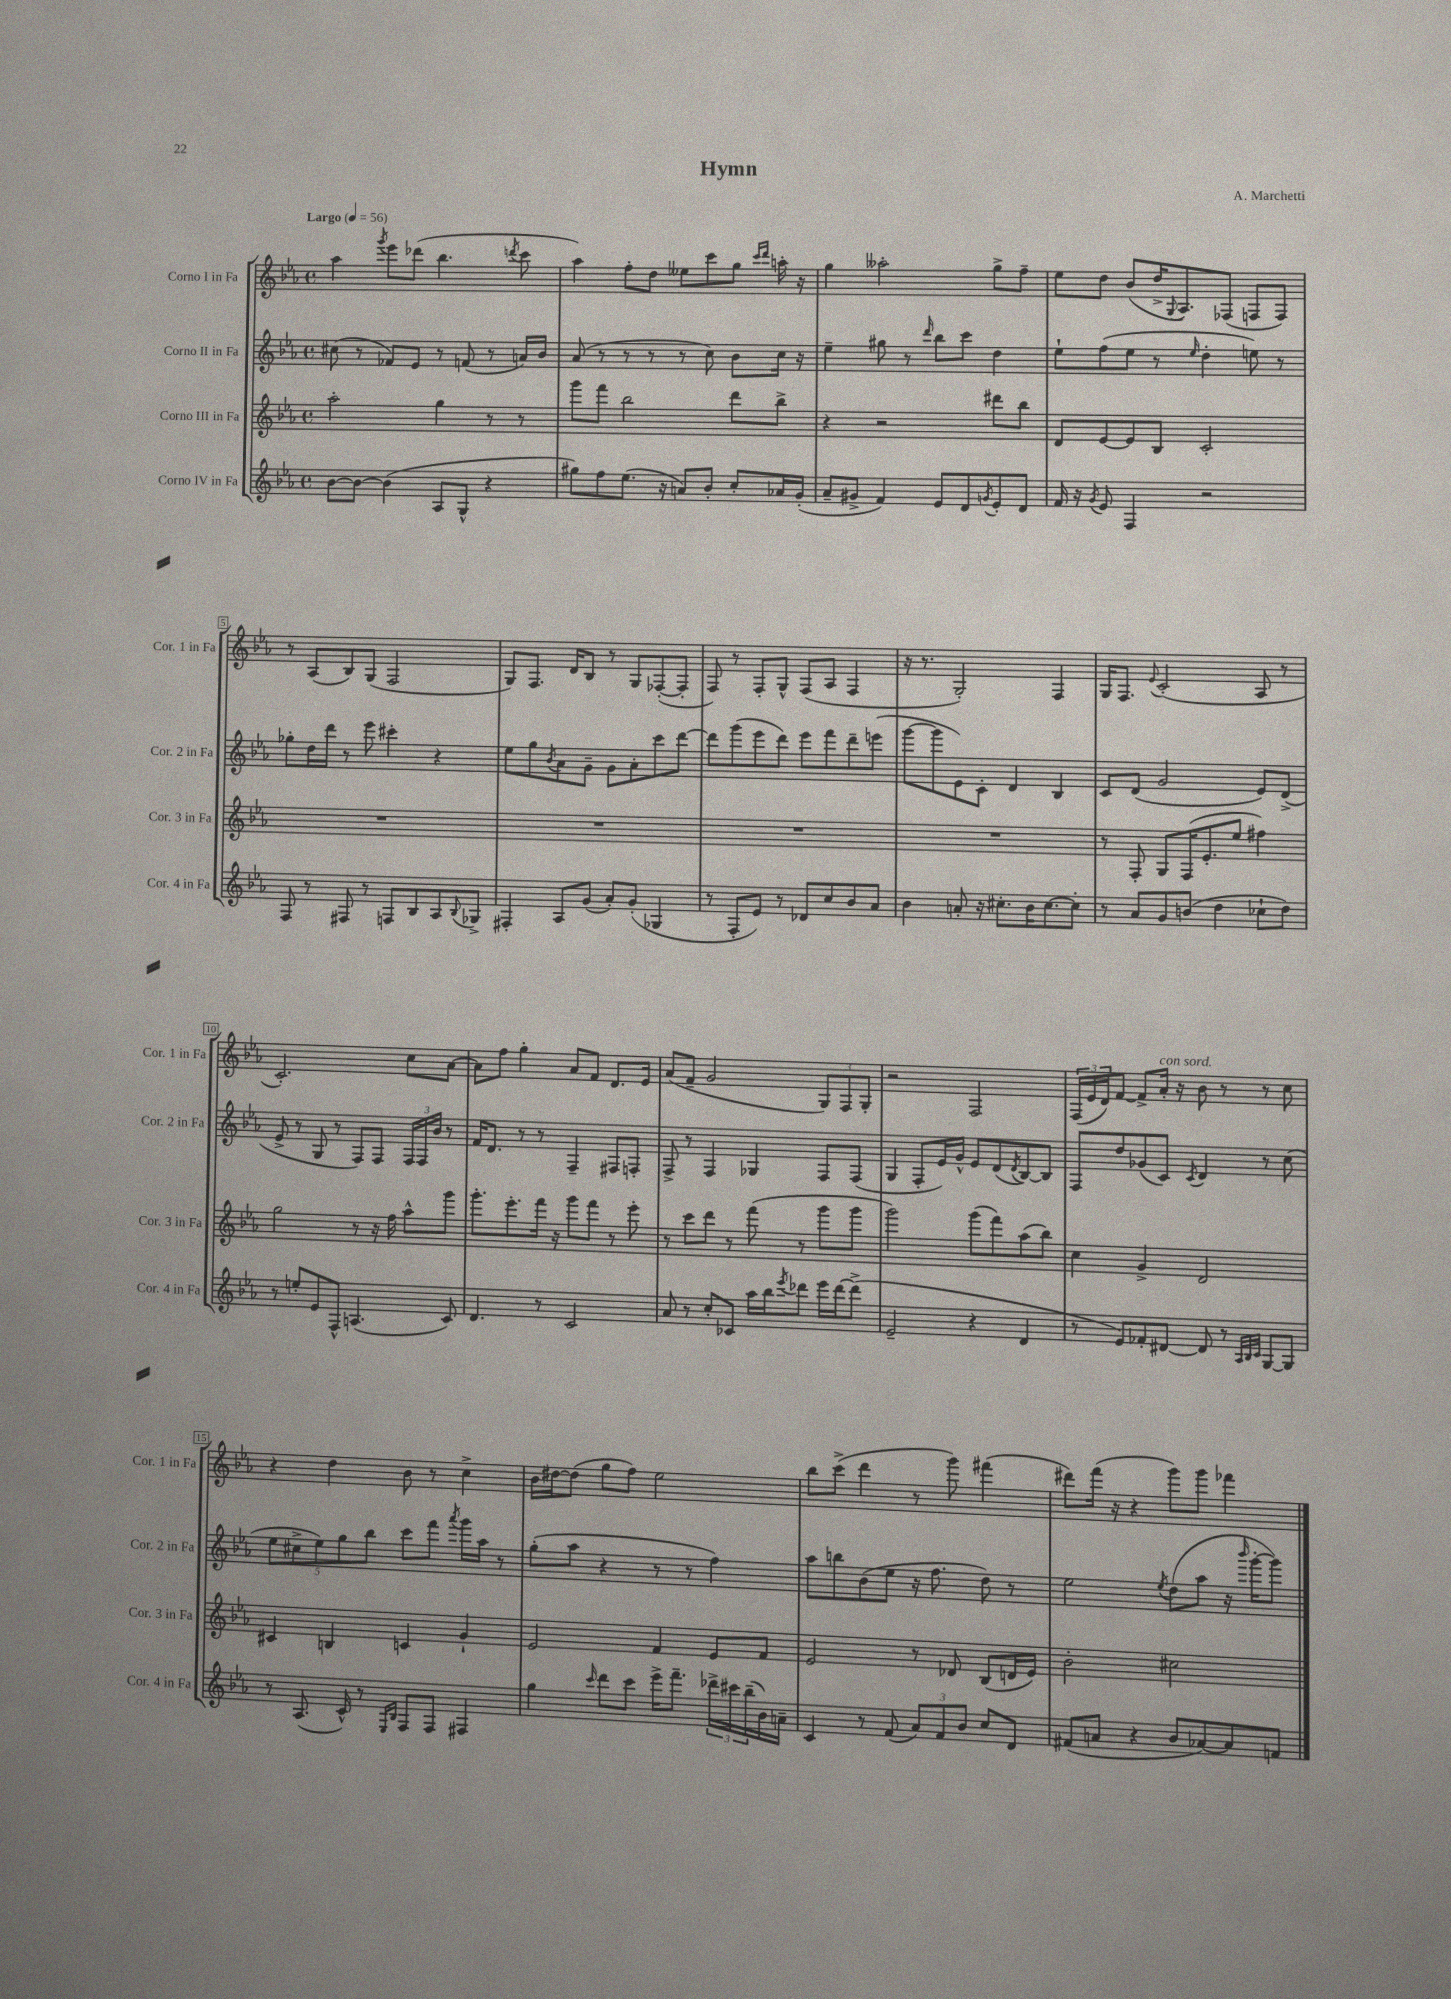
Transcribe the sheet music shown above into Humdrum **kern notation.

**kern	**kern	**kern	**kern
*part4	*part3	*part2	*part1
*staff4	*staff3	*staff2	*staff1
*I"Corno IV in Fa	*I"Corno III in Fa	*I"Corno II in Fa	*I"Corno I in Fa
*I'Cor. 4 in Fa	*I'Cor. 3 in Fa	*I'Cor. 2 in Fa	*I'Cor. 1 in Fa
*clefG2	*clefG2	*clefG2	*clefG2
*k[b-e-a-]	*k[b-e-a-]	*k[b-e-a-]	*k[b-e-a-]
*M4/4	*M4/4	*M4/4	*M4/4
*met(c)	*met(c)	*met(c)	*met(c)
*MM56	*MM56	*MM56	*MM56
=1	=1	=1	=1
!	!	!	!LO:TX:a:B:t=Largo
[8b-\L	2aa-'\	(8cc#X\	4aa-\
8b-\J_	.	8r	.
.	.	.	8qggg/
(4b-\]	.	8f-X/L)	8eee-\L
.	.	8e-/J	(8ddd-X\J
8A-/L	4gg\	8r	4.bb-\
8G^^/J	.	(8fn/	.
4r	8r	8r	.
.	.	.	8qdddn/
.	8r	16an/LL)	8ccc\
.	.	16b-/JJ	.
=2	=2	=2	=2
8gg#X\L)	8ggg\L	(8a-/	4aa-\)
8ff\	8fff\J	8r	.
(8.ee-\J	2bb-\	8r	8ff'\L
.	.	8r	8dd\J
16r	.	.	.
8an/L)	.	8r	8ee--X\L
8b-'/J	.	8cc\)	8ccc\
8cc'/L	8ddd\L	8b-\L	8gg\J
.	.	.	16qqccc/LL
.	.	.	16qqddd/JJ
16a-X/L	8bb-^\J	16cc\Jk	16aan'\
(16g'/JJ	.	16r	16r
=3	=3	=3	=3
8a-~/L	4r	4ee-~\	4gg\
8g#X^/J	.	.	.
4f/)	2r	8gg#X\	2aa--X'\
.	.	8r	.
.	.	16qqddd/	.
8e-/L	.	8bb-\L	.
8d/	.	8ccc\J	.
8qgn/	.	.	.
8e-'/	8ddd#X\L	4dd\	8gg^\L
8d/J	8bb-\J	.	8ff~\J
=4	=4	=4	=4
16f/	8d/L	8ee-`\L	8ee-\L
16r	.	.	.
8qg/	.	.	.
8e-/	[8e-/	(8ff\	8dd\J
4F/	8e-/]	8ee-\J	(8b-/L
.	8B-/J	8r	16dd^/K
.	.	.	8qqG/
.	.	.	8.A-/)
.	.	16qqee-/	.
2r	2c'/	4dd'\	.
.	.	.	(8F-X/J
.	.	8een\)	8Fn/L
.	.	8r	8F/J)
!!LO:LB:g=z
=5	=5	=5	=5
8F/	1r	8gg-X'\L	8r
8r	.	16dd\L	(8A-/L
.	.	16ddd\JJ	.
8F#X/	.	8r	8B-/)
8r	.	8eee-\	(8G/J
8Fn/L	.	4ccc#X'\	2F/
8B-/	.	.	.
8A-/	.	4r	.
8qqB-/	.	.	.
8G-X^/J	.	.	.
=6	=6	=6	=6
4F#X'/	1r	8ee-\L	8G/L)
.	.	8gg\	8.F/J
.	.	8qb-/	.
8A-/L	.	8a-\	.
.	.	.	16d/KL
(8g/J	.	8g~\J	8B-/J
8a-'/L)	.	8g\L	8r
(8g'/J	.	8a-'\	8G/L
4G-X/	.	8ccc\	([8F-X'/
.	.	[8ddd\J	8F-'/J]
=7	=7	=7	=7
8r	1r	8ddd\L]	8F/)
8F'/L	.	(8ggg\	8r
8e-/J)	.	8eee-\	8F'/L
8r	.	8ddd\J)	8G^^/J
8d-X/L	.	8eee-\L	(8F/L
8cc/	.	8fff\	8A-/J
8b-/	.	8ddd~\	4F/
8a-/J	.	(8eeen\J	.
=8	=8	=8	=8
4b-\	1r	[8ggg\L	16r
.	.	.	8.r
.	.	8ggg\]	.
8an'/	.	8e-\)	2G'/)
16r	.	8c'\J	.
8.cc#X'\L	.	.	.
.	.	4d/	.
16b-\K	.	.	.
[8.cc#\	.	.	.
.	.	4B-/	4F/
8cc#'\J]	.	.	.
=9	=9	=9	=9
8r	8r	8c/L	16G/KL
.	.	.	8.F/J
8a-/L	8F'/	(8d/J	.
.	.	.	8qqe-/
8g/	8G/L	2g/	(2c'/
(8bn/J	(16F/K	.	.
.	8.e-'/	.	.
4dd\	.	.	.
.	8ee-/J	.	.
8cc-X`\L	4ff#X\)	8e-/L)	8A-/
8dd\J)	.	(8d^/J	8r
!!LO:LB:g=z
=10	=10	=10	=10
8r	2gg\	8e-^/	2.c'/)
8een'/L	.	8r	.
8e-/	.	8G/	.
8F^^/J	.	8r	.
(4.An/	8r	8F/L)	.
.	16r	8F/J	.
.	16ff\	.	.
.	8aa-^^\L	24F/LL	8cc\L
.	.	24F/	.
.	.	24b-/JJ	.
8c/)	8ggg\J	8r	[8a-\J
=11	=11	=11	=11
4.d/	8.ggg'\L	16f/KL	8a-\L]
.	.	8.d/J	.
.	.	.	8ff\J
.	8.eee-'\	.	.
.	.	8r	4gg'\
8r	16fff\Jk	8r	.
.	16r	.	.
2c/	8ggg\L	4F~/	8a-/L
.	8fff\J	.	8f/J
.	8r	8F#X/L	8.d/L
.	8eee-'\	8Fn'/J	.
.	.	.	16e-/Jk
=12	=12	=12	=12
8a-/	8r	8F^/	(8a-/L
8r	8ccc\L	8r	8f~/J
8cc'/L	8ddd\J	4F/	2g/
8c-X/J	8r	.	.
16aa-\LL	(8fff\	4G-X/	.
16bb-\J	.	.	.
8qeee-/	.	.	.
8ddd-X\J	8r	.	.
16eee-\LL	8ggg\L	8F/L	12G/L)
[16ddd-\J	.	.	.
.	.	.	12F/
(8ddd-^\J]	8ggg\J	(8F/J	.
.	.	.	12G'/J
=13	=13	=13	=13
2e-~/	2ggg\)	4G/	2r
.	.	8F'/L	.
.	.	16e-/L)	.
.	.	16g^^/JJ	.
4r	(8ggg\L	8e-/L	2F/
.	8fff\)	(8d/	.
.	.	8qd/	.
4d/	(8aa-\	[8B-/)	.
.	8bb-\J)	8B-/J]	.
=14	=14	=14	=14
8r	4cc\	8F/L	(24F/LL
.	.	.	24e-/
.	.	.	24d/J)
8e-/L)	.	8dd/	[8f/J
8f-X'/	4g^/	(8g-X/	8f^/L]
!	!	!	!LO:TX:a:i:t=con sord.
[8d#X/J	.	8c/J)	16a-'/Jk
.	.	.	16r
.	.	8qc/	.
8d#/]	2d/	4d/	8b-\
8r	.	.	8r
32qqA-/LLL	.	.	.
32qqB-/	.	.	.
32qqc/JJJ	.	.	.
[8G/L	.	8r	8r
8G/J]	.	(8cc\	8cc\
!!LO:LB:g=z
=15	=15	=15	=15
8r	4c#X/	10ee-\L	4r
.	.	10cc#X^\	.
(8.A-/	.	.	.
.	.	10ee-\)	.
.	4Bn/	.	4dd\
.	.	10gg\	.
16c^^/)	.	.	.
8r	.	.	.
.	.	10bb-\J	.
16qqE-/LL	.	.	.
16qqB-/JJ	.	.	.
8F/L	4cn/	8ccc\L	8b-\
8F/J	.	8fff\J	8r
.	.	8qaaa-/	.
4F#X/	4g`/	16ggg\LL	4cc^\
.	.	16aa-\JJ	.
.	.	8r	.
=16	=16	=16	=16
4gg\	2e-/	(8gg'\L	16b-\LL
.	.	.	[16dd#X\J
.	.	8aa-\J	(8dd#\J]
16qqccc/	.	.	.
8ddd\L	.	4r	8gg\L
8ccc\J	.	.	8ff\J)
16eee-^\KL	4f/	8r	2ee-\
8.fff~\J	.	.	.
.	.	8r	.
24ddd-X^\LL	8e-/L	4ff\)	.
24ccc#X\	.	.	.
(24bb-~\	.	.	.
16b-\)	8f/J	.	.
16an~\JJ	.	.	.
=17	=17	=17	=17
4c/	2e-/	8aa-\L	8bb-\L
.	.	8bbn\	(8ccc^\J
8r	.	(8b-\	4ddd\
(8f/	.	8ee-\J	.
12a-/L)	8r	16r	8r
.	.	8.ff\	.
12f/	.	.	.
.	8d-X/	.	8ggg\)
12b-/J	.	.	.
8cc/L	(8B-/L	8dd\)	(4fff#X\
8d/J	16dn/L	8r	.
.	16e-/JJ)	.	.
=18	=18	=18	=18
(8f#X/L	2b-'\	2ee-\	8ddd#X\L)
8an/J	.	.	(16fff\Jk
.	.	.	16r
4r	.	.	4r
.	.	8qee-/	.
8b-/L	2cc#X\	(8dd\L	8ggg\L)
[8a-X/)	.	8aa-\J	8ggg\J
8a-/]	.	16r	4fff-X\
.	.	16qqbbb-/	.
.	.	[16ggg'\KL	.
8fn/J	.	8ggg\J])	.
==	==	==	==
*-	*-	*-	*-
